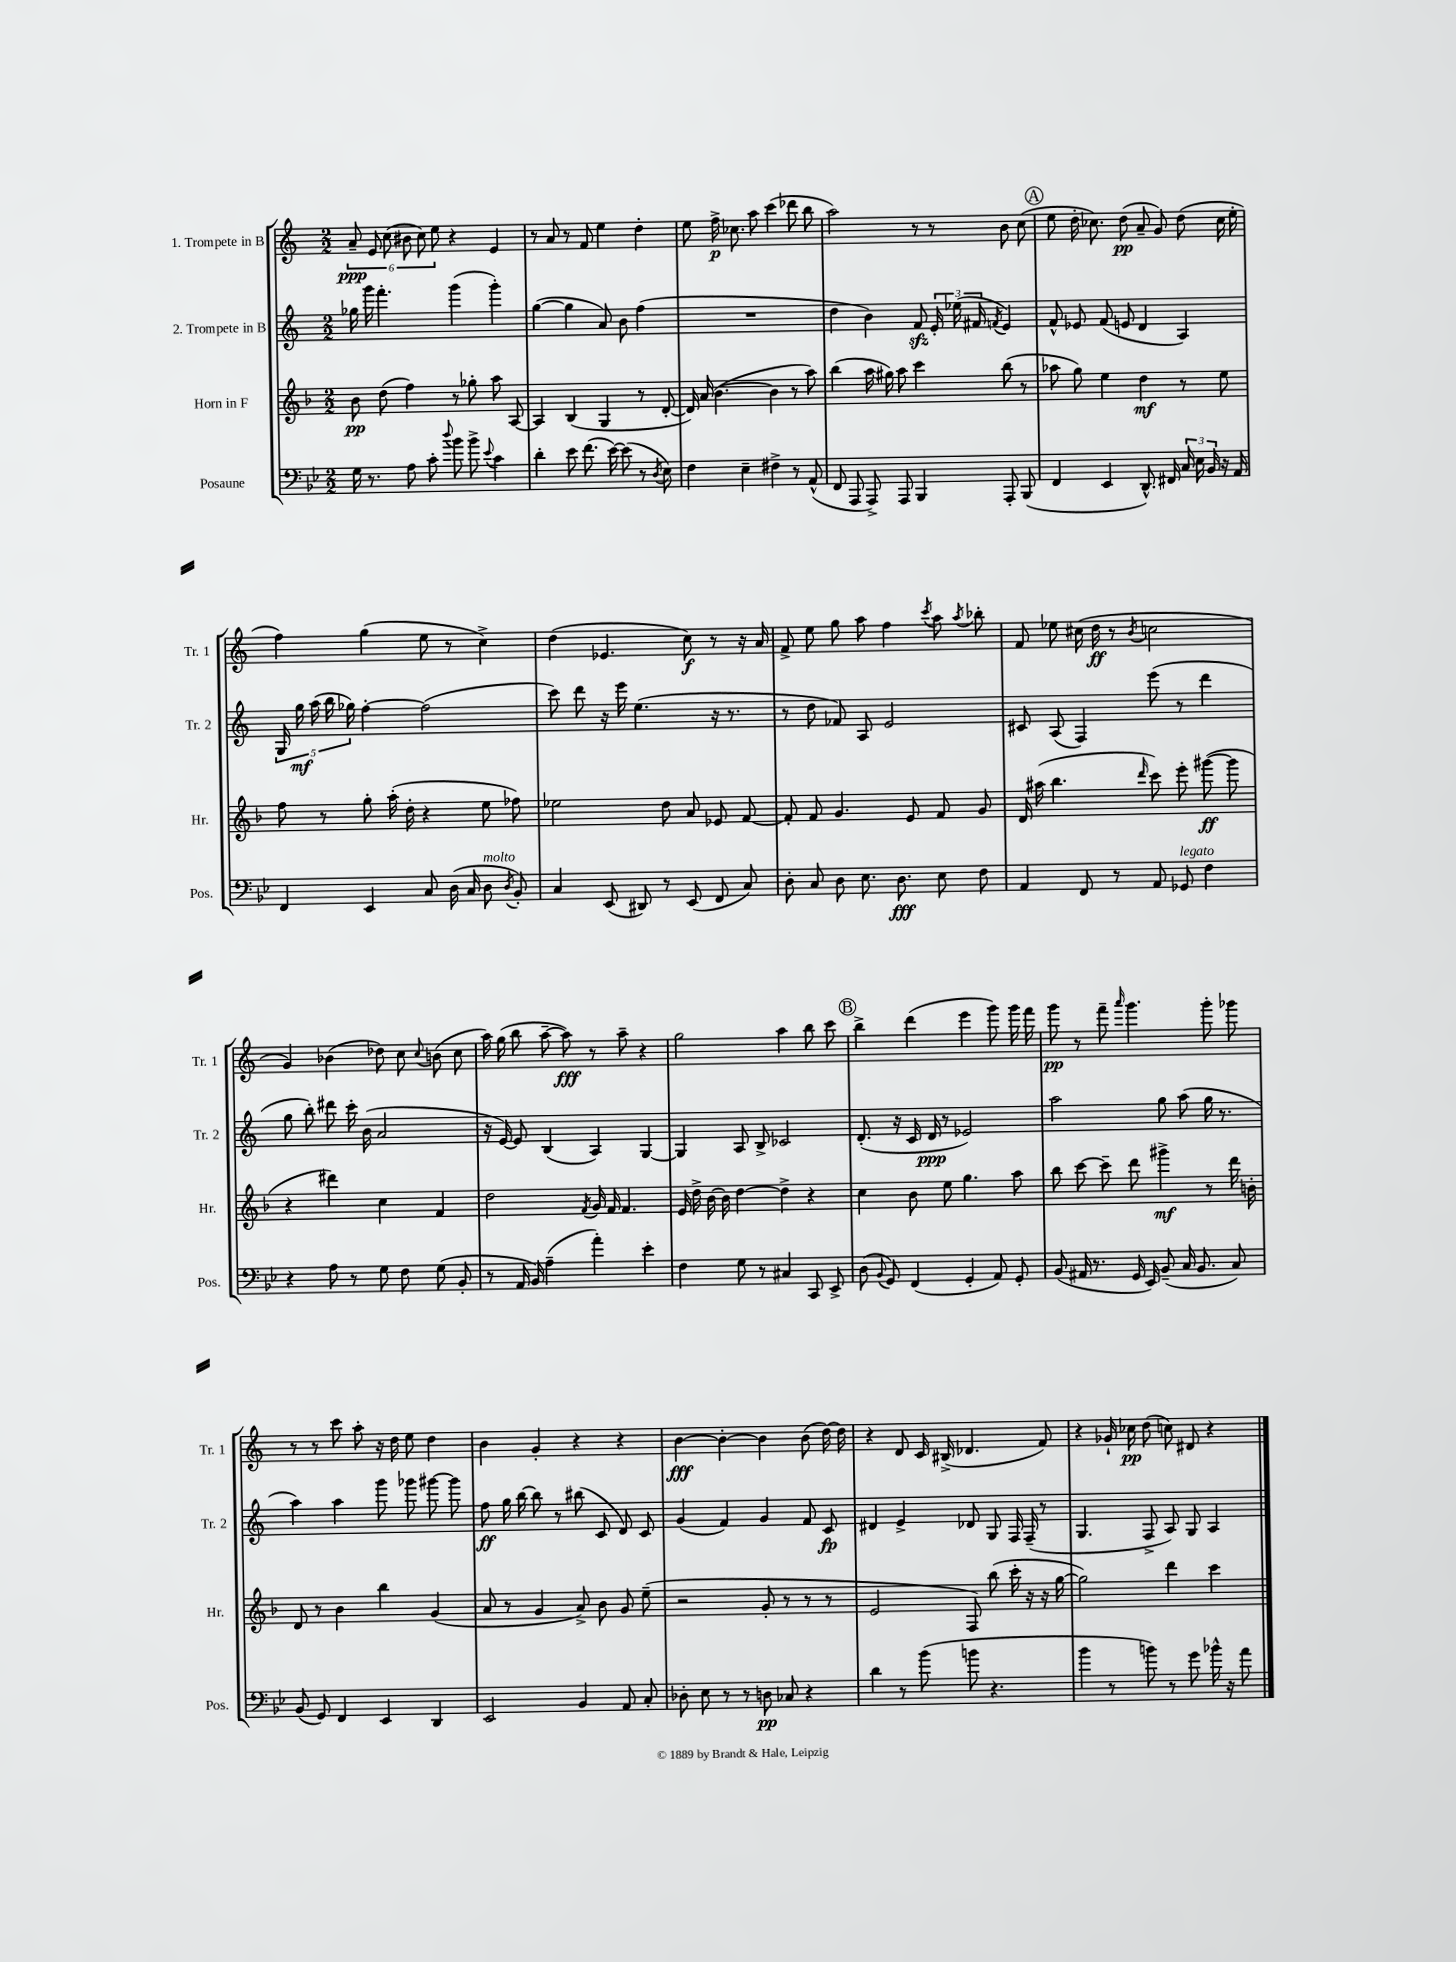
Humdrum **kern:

**kern	**kern	**kern	**kern
*staff4	*staff3	*staff2	*staff1
*clefF4	*clefG2	*clefG2	*clefG2
*k[b-e-]	*k[b-]	*k[]	*k[]
*M2/2	*M2/2	*M2/2	*M2/2
16G	8b-	16gg-	12a~
8.r	.	16ggg	.
.	.	.	12e
.	(8dd	4.fff'	.
.	.	.	(12cc
8A	4ff)	.	12b#
.	.	.	12cc)
8c'	.	.	.
.	.	.	12ee
8qqdd	.	.	.
8b-	8r	(4ggg	4r
8b-^	8gg-'	.	.
8qqe-	.	.	.
4c	8aa	4ggg')	4e
.	[8A	.	.
=	=	=	=
4d'	4A]	([4gg	8r
.	.	.	8a
8e-	(4B-	4gg]	8r
(8.f	.	.	8f
.	4G	8a)	4ee
[16e-)	.	.	.
(8e-]	.	8b	.
8r	8r	(4ff	4dd'
8qD	.	.	.
8E-)	[8d'	.	.
=	=	=	=
4F	16d])	1r	8ee
.	(16a	.	.
.	[4.b-	.	16ff^
.	.	.	8.cc-
4E-~	.	.	.
.	.	.	8aa
4F#^	4b-]	.	(4ccc
8r	8r	.	8ddd-
(8AA^^	8aa)	.	8bb
=	=	=	=
8FF	(4bb-	4dd	2aa)
8AAA	.	.	.
8AAA^)	16aa	4b)	.
.	16gg#)	.	.
8AAA	8aa	.	.
4BBB-	4ccc	8f	8r
.	.	24e'	8r
.	.	(24ee-	.
.	.	24f#	.
.	.	8qf	.
8AAA'	(8bb-	4e)	8b
(8BBB-	8r	.	(8cc
=	=	=	=
4FF	8aa-	8f^^	8ee
.	8gg)	8e-	16dd'
.	.	.	8.cc-)
4EE-	4ee	(8f	.
.	.	8e	(8dd
8.DD^^)	4dd	4d	8a~
.	.	.	8g)
16FF#	.	.	.
24C	8r	4A)	(8dd
24E-	.	.	.
24BB-	.	.	.
16r	8ee	.	16cc-
16AA	.	.	16ee'
=	=	=	=
4FF	8ff	20G	4ff)
.	.	20gg	.
.	.	(20aa	.
.	8r	.	.
.	.	20bb	.
.	.	20gg-)	.
4EE-	8gg'	[4ff'	(4gg
.	(16aa'	.	.
.	16dd'	.	.
8C	4r	(2ff]	8ee
(16D	.	.	8r
16C	.	.	.
8D	8ee	.	4cc^)
8qD	.	.	.
8BB-')	8ff-)	.	.
=	=	=	=
4C	2ee-	8ccc)	(4dd
.	.	8ddd	.
(8EE-	.	16r	4.e-
.	.	16eee	.
8DD#)	.	(4.ee	.
8r	8dd	.	.
(8EE-	8a	.	8cc)
8FF	8e-	16r	8r
.	.	8.r	.
8C)	[8f	.	16r
.	.	.	16a
=	=	=	=
8D'	8f']	8r	8f^
8C	8f	8dd	8ee
8D	4.g	8f-)	8gg
8.E-	.	8A	8aa
.	.	2e	4ff
8.D	.	.	.
.	8e	.	.
.	.	.	8qccc
8E-	8f	.	8aa
.	.	.	8qaa
8F	8g	.	8bb-'
=	=	=	=
4AA	16d	8c#	8f
.	(16aa#	.	.
.	4.bb-	(8A	8ee-
8FF	.	4F)	(16cc#
.	.	.	16dd
8r	.	.	8r
.	16qqddd	.	8qb
8AA	8ccc)	(8eee	2cc
8GG-	8eee'	8r	.
4F	([8ggg#	4ddd	.
.	8ggg#]	.	.
=	=	=	=
4r	4r	8gg	4g)
.	.	8bb')	.
8A	4ddd#)	8ddd#	(4b-
8r	.	16ccc'	.
.	.	(16b	.
8G	4cc	2a	8dd-)
8F	.	.	8cc
.	.	.	8qqcc
(8G	4f	.	(8b
8BB-'	.	.	8cc
=	=	=	=
8r	2dd	16r	16aa)
.	.	[16e)	(16gg
16AA	.	8e]	8bb
16BB-)	.	.	.
(4A~	.	(4B	[8aa~
.	.	.	8aa])
.	8qf	.	.
4a')	16g	4A)	8r
.	16f	.	.
.	4.f	.	8aa~
4e-'	.	[4G	4r
=	=	=	=
4F	16e	4G]	2gg
.	16dd^	.	.
.	[16b-	.	.
.	16b-]	.	.
8G	[4dd	8A	.
8r	.	8B^	.
4C#	4dd^]	2c-	4aa
8CC	4r	.	8bb
8EE-^	.	.	8ccc
=	=	=	=
(8D	4cc	(8.d'	4bb^
8qqBB-	.	.	.
8GG)	.	.	.
.	.	16r	.
(4FF	8b-	16c	(4ddd
.	.	16d	.
.	8ee	8r	.
4GG'	4.gg	2e-)	4eee
8AA)	.	.	8ggg)
8GG'	8aa	.	16ggg
.	.	.	16fff
=	=	=	=
(8BB-	8bb-	2aa	8ggg
16AA#	[8ccc	.	8r
8.r	.	.	.
.	8ccc~]	.	8fff~
.	.	.	16qqaaa
16GG	8ddd	.	4.ggg
16EE-)	.	.	.
(8BB-~	4ggg#^	8gg	.
16C	.	(8aa	.
8.BB-	.	.	.
.	8r	16gg	8ggg'
.	.	8.r	.
8C)	16ddd	.	8ggg-
.	16b'	.	.
=	=	=	=
(8BB-	8d	4aa)	8r
8GG)	8r	.	8r
4FF	4b-	4aa	8ccc
.	.	.	8aa'
4EE-	4bb-	8ggg	16r
.	.	.	16dd
.	.	8ggg-	8ee
4DD	(4g	[8ggg#	4dd
.	.	8ggg#]	.
=	=	=	=
2EE-	8a	8ff	4b
.	8r	16gg	.
.	.	[16bb	.
.	4g	8bb]	4g'
.	.	8r	.
4BB-	8a^)	(8bb#	4r
.	8b-	8c	.
8AA	8g	8d)	4r
8C'	(8ee~	8c	.
=	=	=	=
8D-'	2r	(4g	[4b
8E-	.	.	.
8r	.	4f)	4b'_
8r	.	.	.
8D	8g'	4g	4b]
8C-	8r	.	.
4r	8r	8f	(8b
.	8r	8c	[16dd)
.	.	.	16dd]
=	=	=	=
4d	2e	4d#	4r
8r	.	4e^	8d
(8b-	.	.	16c
.	.	.	(16B#^
8b	8F)	8d-	4.d-
4.r	(8bb-	8G	.
.	16ccc'	16F	.
.	16r	(16F~	.
.	16r	8r	8f)
.	[16gg	.	.
=	=	=	=
4b-	2gg])	4.G	4r
8r	.	.	16g-`
.	.	.	16cc-
8b)	.	8F^	(8dd
8r	4ddd	8A)	8cc)
8g	.	8G	8d#
16b-^^	4ccc	4A	4r
16r	.	.	.
8a	.	.	.
==	==	==	==
*-	*-	*-	*-
